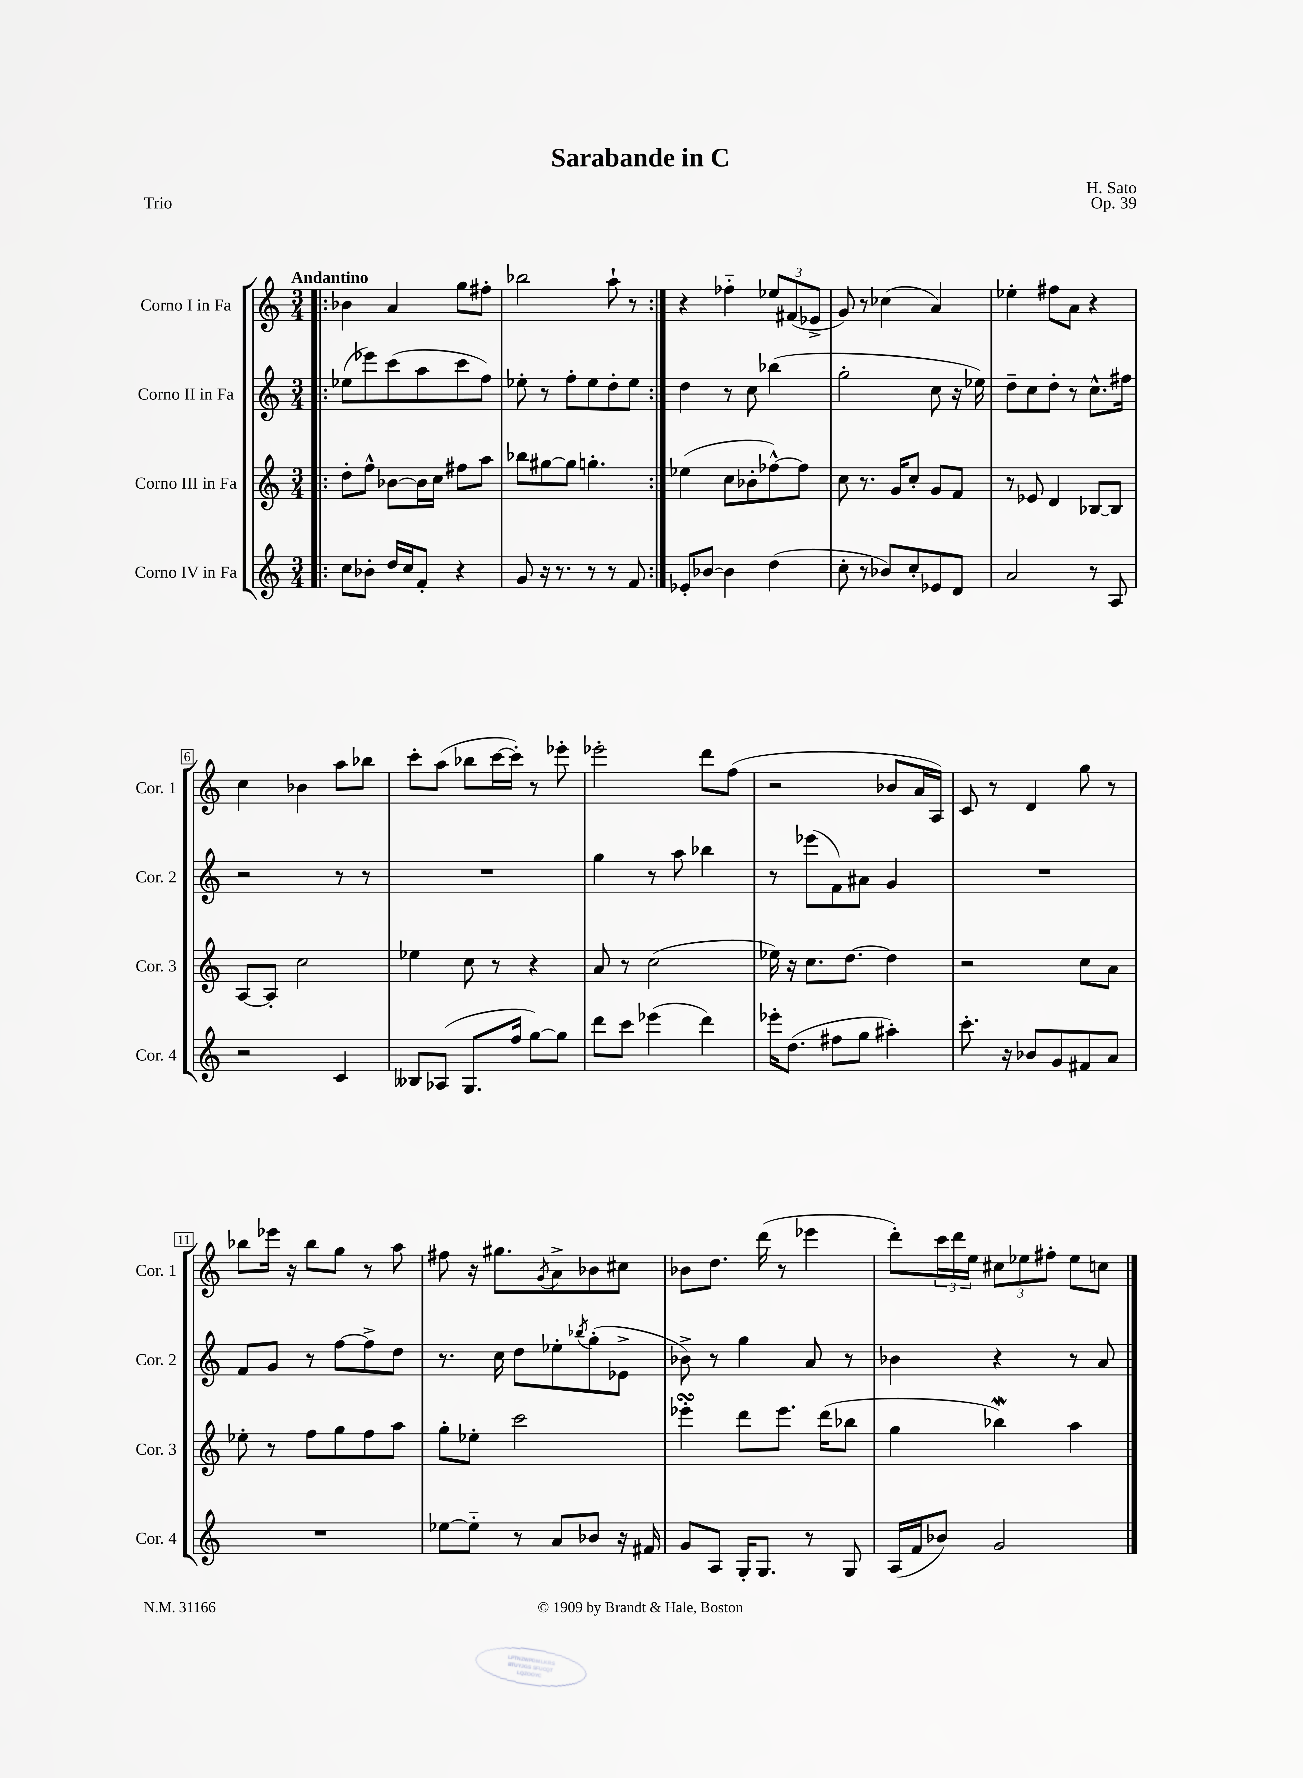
\header { title = "Sarabande in C" composer = "H. Sato" opus = "Op. 39" piece = "Trio" }
<<
\new StaffGroup <<
\new Staff = "s0" \with { instrumentName = "Corno I in Fa" shortInstrumentName = "Cor. 1" } {
    \clef treble \key c \major \numericTimeSignature \time 3/4 \tempo "Andantino"
    \repeat volta 2 { \bar ".|:" bes'4 a'4 g''8 fis''8-. |
    bes''2 a''8-! r8 | }
    r4 fes''4-_ \tuplet 3/2 { ees''8 fis'8( ees'8-> } |
    g'8) r8 ces''4( a'4) |
    ees''4-. fis''8 a'8 r4 |
    c''4 bes'4 a''8 bes''8 |
    c'''8-. a''8( bes''8 c'''16~ c'''16-.) r8 ees'''8-. |
    ees'''2-. d'''8 f''8( |
    r2 bes'8 a'16 a16) |
    c'8 r8 d'4 g''8 r8 |
    bes''8 ees'''16 r16 bes''8 g''8 r8 a''8 |
    fis''8 r16 gis''8. \acciaccatura { g'8 } a'8-> bes'8 cis''8 |
    bes'8 d''8. d'''16( r8 ees'''4 |
    d'''8-.) \tuplet 3/2 { c'''16 d'''16 e''16 } \tuplet 3/2 { cis''8 ees''8 fis''8-. } ees''8 c''8 \bar "|." |
}
\new Staff = "s1" \with { instrumentName = "Corno II in Fa" shortInstrumentName = "Cor. 2" } {
    \clef treble \key c \major \numericTimeSignature \time 3/4
    \repeat volta 2 { \bar ".|:" ees''8( ees'''8) c'''8( a''8 c'''8 f''8) |
    ees''8-. r8 f''8-. ees''8 d''8-. ees''8 | }
    d''4 r8 c''8 bes''4( |
    g''2-. c''8 r16 ees''16) |
    d''8-- c''8 d''8-. r8 c''8.-^ fis''16 |
    r2 r8 r8 |
    R2. |
    g''4 r8 a''8 bes''4 |
    r8 ees'''8( f'8) ais'8 g'4 |
    R2. |
    f'8 g'8 r8 f''8~ f''8-> d''8 |
    r8. c''16 d''8 ees''8-. \acciaccatura { bes''8 } g''8-.( ees'8-> |
    bes'8->) r8 g''4 a'8 r8 |
    bes'4 r4 r8 a'8 \bar "|." |
}
\new Staff = "s2" \with { instrumentName = "Corno III in Fa" shortInstrumentName = "Cor. 3" } {
    \clef treble \key c \major \numericTimeSignature \time 3/4
    \repeat volta 2 { \bar ".|:" d''8-. f''8-^ bes'8~ bes'16 c''16 fis''8 a''8 |
    bes''8 gis''8~ gis''8 g''4.-. | }
    ees''4( c''8 bes'8-. fes''8~-^) fes''8 |
    c''8 r8. g'16 c''8-. g'8 f'8 |
    r8 ees'8 d'4 bes8~ bes8 |
    a8~ a8-. c''2 |
    ees''4 c''8 r8 r4 |
    a'8 r8 c''2( |
    ees''16) r16 c''8. d''8.~ d''4 |
    r2 c''8 a'8 |
    ees''8-. r8 f''8 g''8 f''8 a''8 |
    g''8-. ees''8-. c'''2 |
    ees'''4-.\turn d'''8 ees'''8. d'''16( bes''8 |
    g''4 bes''4\mordent) a''4 \bar "|." |
}
\new Staff = "s3" \with { instrumentName = "Corno IV in Fa" shortInstrumentName = "Cor. 4" } {
    \clef treble \key c \major \numericTimeSignature \time 3/4
    \repeat volta 2 { \bar ".|:" c''8 bes'8-. d''16 c''16 f'8-. r4 |
    g'8 r16 r8. r8 r8 f'8 | }
    ees'8-. bes'8~ bes'4 d''4( |
    c''8-. r8 bes'8) c''8-. ees'8 d'8 |
    a'2 r8 a8 |
    r2 c'4 |
    beses8 aes8( g8. f''16 g''8~) g''8 |
    d'''8 c'''8 ees'''4( d'''4) |
    ees'''16-. d''8.( fis''8 g''8 ais''4-.) |
    c'''8.-. r16 bes'8 g'8 fis'8 a'8 |
    R2. |
    ees''8~ ees''8-_ r8 a'8 bes'8 r16 fis'16 |
    g'8 a8 g16-. g8. r8 g8 |
    a16( f'16 bes'8) g'2 \bar "|." |
}
>>
>>
\layout { \context { \Score \override BarNumber.stencil = #(make-stencil-boxer 0.1 0.3 ly:text-interface::print) } }
